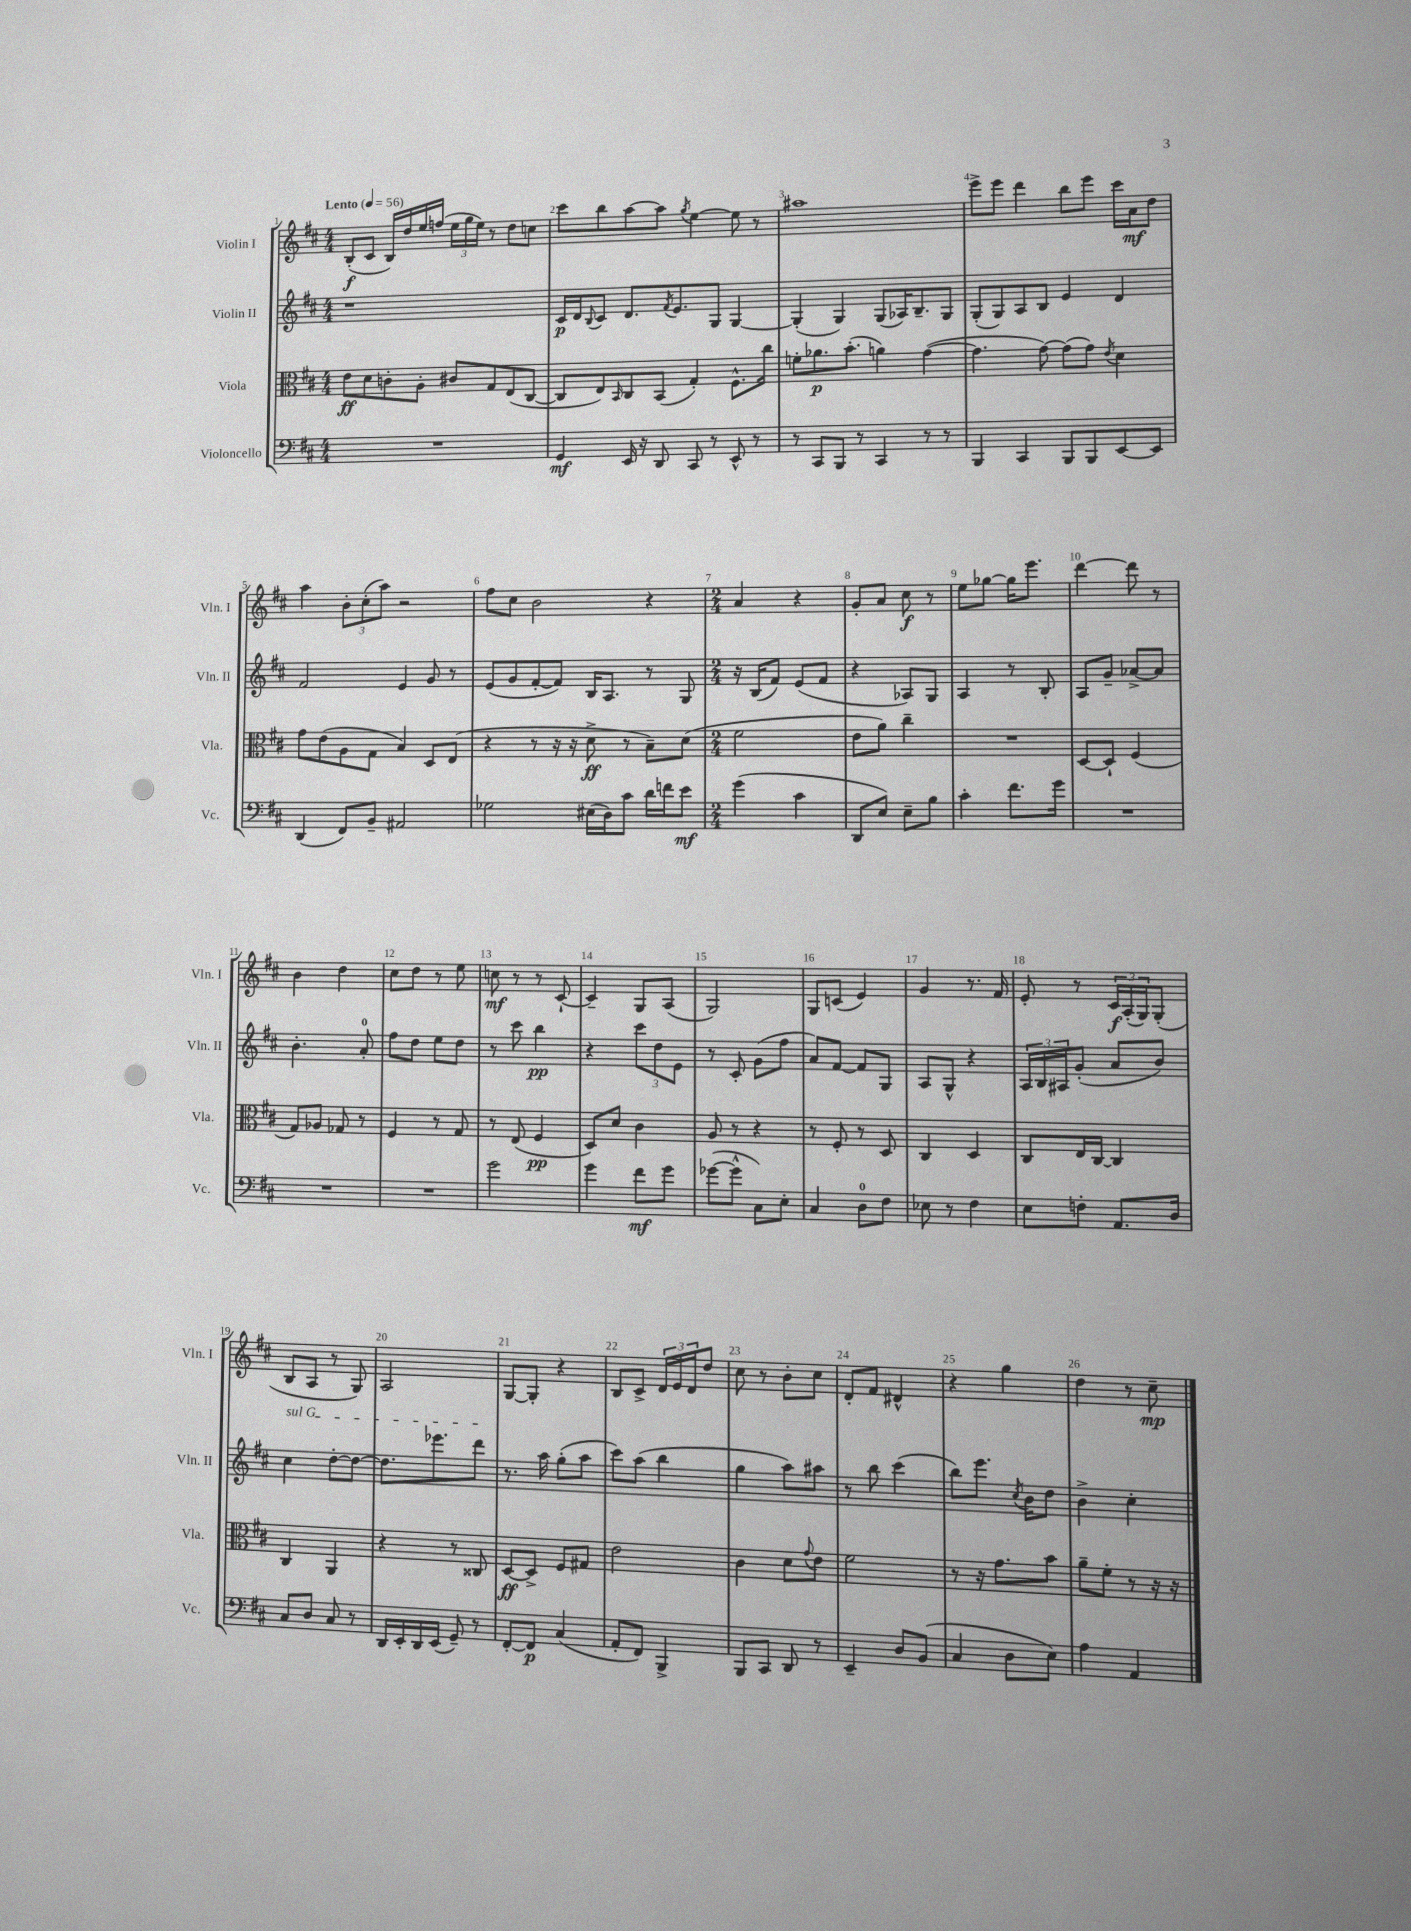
<<
\new StaffGroup <<
\new Staff = "s0" \with { instrumentName = "Violin I" shortInstrumentName = "Vln. I" } {
    \clef treble \key d \major \numericTimeSignature \time 4/4 \tempo "Lento" 4 = 56
    b8-.\f( cis'8 b16) d''16 e''16 f''16( \tuplet 3/2 { e''16 g''16 e''16) } r8 d''8 c''8 |
    cis'''8 b''8 a''8~ a''8 \acciaccatura { g''8 } e''4~ e''8 r8 |
    ais''1 |
    e'''8-> e'''8 d'''4 b''8 e'''8 cis'''16 a'16\mf d''8 |
    a''4 \tuplet 3/2 { b'8-. cis''8-.( a''8) } r2 |
    fis''8 cis''8 b'2 r4 |
    \numericTimeSignature \time 2/4 a'4 r4 |
    g'8-. a'8 cis''8\f r8 |
    e''8 ges''8~ ges''16 e'''8. |
    d'''4~ d'''8 r8 |
    b'4 d''4 |
    cis''8 d''8 r8 e''8 |
    c''8\mf r8 r8 cis'8~-! |
    cis'4-- g8 a8( |
    g2) |
    g8 c'8( e'4) |
    g'4 r8. fis'16 |
    e'8-. r8 \tuplet 3/2 { cis'16\f a16-.( g16) } g8-.( |
    b8 a8 r8 g8) |
    a2 |
    g8~ g8-. r4 |
    b8 cis'8-> \tuplet 3/2 { d'16 e'16 d'16 } d''8 |
    cis''8 r8 b'8-. cis''8 |
    d'8-. fis'8 dis'4-^ |
    r4 g''4 |
    d''4 r8 cis''8--\mp \bar "|." |
}
\new Staff = "s1" \with { instrumentName = "Violin II" shortInstrumentName = "Vln. II" } {
    \clef treble \key d \major \numericTimeSignature \time 4/4
    r1 |
    cis'16\p d'16 \appoggiatura { b8 } cis'8 d'8. \acciaccatura { fis'8 } e'8. g8 g4~ |
    g4-.( g4) g8( aes16) b8.-- g8 |
    g8-.( g8) a8 b8 e'4 d'4 |
    fis'2 e'4 g'8 r8 |
    e'8( g'8 fis'8~-. fis'8) b16 a8. r8 g8 |
    \numericTimeSignature \time 2/4 r16 b16( fis'8) e'8( fis'8 |
    r4 aes8) g8 |
    a4 r8 b8-. |
    a8 g'8-- aes'8~-> aes'8 |
    b'4.-. a'8-0-. |
    fis''8 d''8 e''8 d''8 |
    r8 cis'''8 b''4\pp |
    r4 \tuplet 3/2 { cis'''8 d''8 e'8 } |
    r8 cis'8-. g'8( fis''8 |
    a'8) fis'8~ fis'8 g8 |
    a8 g8-^ r4 |
    \tuplet 3/2 { a16 b16 ais16 } g'8-.( a'8 b'8) |
    \once \override TextSpanner.bound-details.left.text = \markup { \italic "sul G" } cis''4\startTextSpan d''8~-. d''8~ |
    d''8. ees'''8. d'''8\stopTextSpan |
    r8. a''16 g''8-.( a''8 |
    cis'''8) a''8( b''4 |
    g''4 a''8) ais''8 |
    r8 b''8 cis'''4( |
    b''8) e'''8. \acciaccatura { cis''8 } b'16 d''8 |
    b'4-> cis''4-. \bar "|." |
}
\new Staff = "s2" \with { instrumentName = "Viola" shortInstrumentName = "Vla." } {
    \clef alto \key d \major \numericTimeSignature \time 4/4
    e'8\ff d'8 c'8-. a8-. cis'8 g8 e8( cis8~ |
    cis8 e8) \grace { b,16 } cis8 b,8( g4-.) fis8.-^ cis''16 |
    f'8-. aes'8.\p b'8.-.( a'4) g'4~( |
    g'4. g'8~) g'8( g'8) \acciaccatura { e'8 } d'4 |
    g'8 e'8( a8 g8 b4) d8 e8( |
    r4 r8 r16 r16 d'8->\ff r8 b8--) d'8( |
    \numericTimeSignature \time 2/4 fis'2 |
    e'8 a'8) cis''4-- |
    R2 |
    d8~ d8-! fis4( |
    g8) aes8 ges8 r8 |
    fis4 r8 g8 |
    r8 e8( fis4\pp |
    d8) d'8 cis'4 |
    a8 r8 r4 |
    r8 fis8-. r8 d8 |
    cis4 d4 |
    cis8 e16 cis16~ cis4 |
    cis4 a,4 |
    r4 r8 cisis8 |
    d8~\ff d8-> fis8 gis8 |
    e'2 |
    cis'4 d'8 \appoggiatura { g'8 } e'8 |
    fis'2 |
    r8 r16 g'8. b'8 |
    a'8-- fis'8-. r8 r16 r16 \bar "|." |
}
\new Staff = "s3" \with { instrumentName = "Violoncello" shortInstrumentName = "Vc." } {
    \clef bass \key d \major \numericTimeSignature \time 4/4
    R1 |
    g,4\mf e,16 r16 d,8 cis,8 r8 e,8-^ r8 |
    r8 cis,8 b,,8 r8 cis,4 r8 r8 |
    b,,4 cis,4 b,,8 b,,8 e,8~ e,8 |
    d,4( fis,8) b,8-- ais,2 |
    ges2 eis16( d16) cis'8 d'16 f'16 e'8\mf |
    \numericTimeSignature \time 2/4 g'4( cis'4 |
    d,8 e8) e8-- b8 |
    cis'4-. fis'8. g'16 |
    R2 |
    R2 |
    R2 |
    g'2 |
    g'4 fis'8\mf g'8 |
    ges'8~( ges'8-^ cis8) e8-. |
    cis4 d8-0 fis8 |
    ees8 r8 fis4 |
    e8 f8-. a,8. d16 |
    cis8 d8 cis8 r8 |
    d,16 e,16-. d,16 e,16( g,8--) r8 |
    fis,8~-. fis,8\p cis4( |
    a,8-. fis,8) b,,4-> |
    b,,8 cis,8 d,8 r8 |
    e,4-- d8 b,8( |
    cis4 d8 e8) |
    a4 a,4 \bar "|." |
}
>>
>>
\layout { \context { \Score \override BarNumber.break-visibility = ##(#f #t #t) barNumberVisibility = #all-bar-numbers-visible } }
